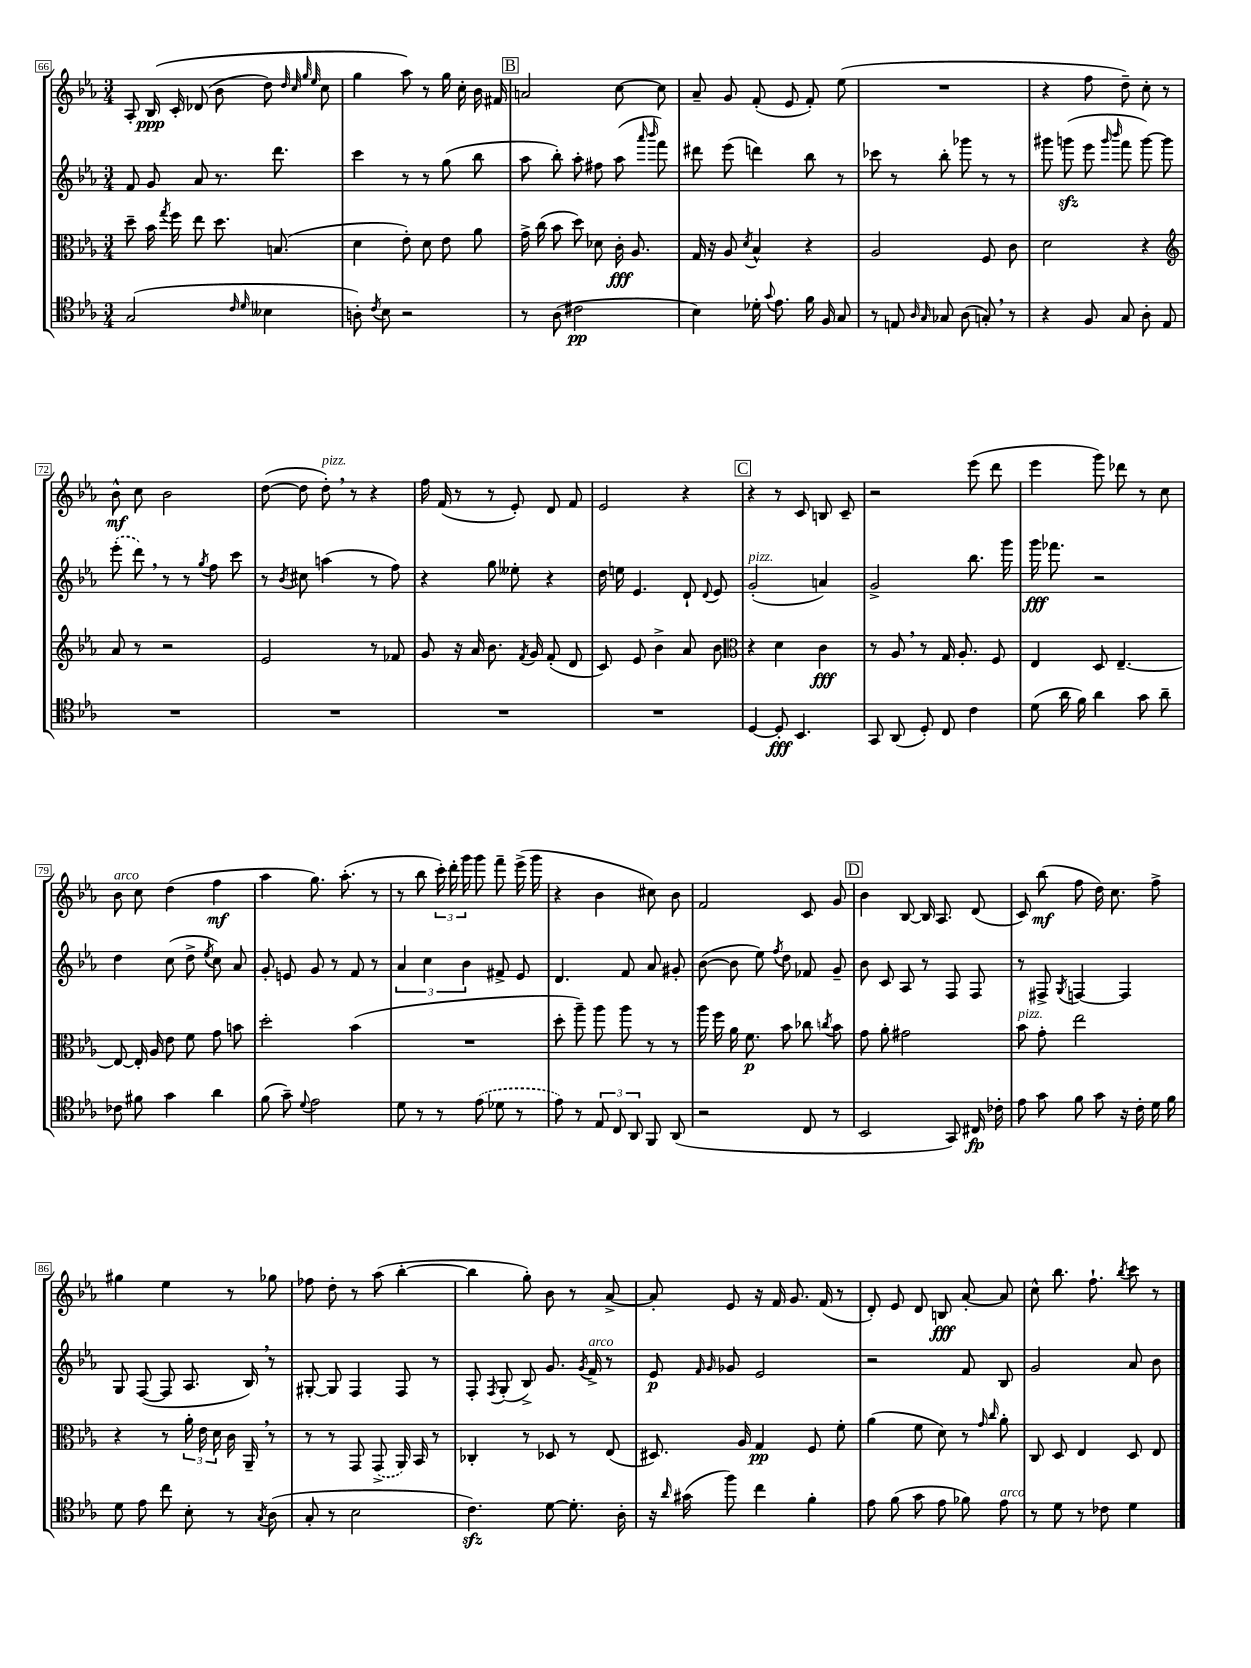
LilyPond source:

<<
\new StaffGroup <<
\new Staff = "s0" {
    \clef treble \key ees \major \numericTimeSignature \time 3/4
    \autoBeamOff aes8-. bes16\ppp\( c'16-. des'8( bes'8 d''8) \grace { d''32 c''32 g''32 ees''32 } c''8 |
    g''4 aes''8\) r8 g''16 c''16-. bes'16 fis'16 |
    \mark \markup { \box "B" } a'2 c''8~ c''8 |
    aes'8-- g'8 f'8-.( ees'8 f'8-.) ees''8( |
    R2. |
    r4 f''8 d''8--) c''8-. r8 |
    bes'8-^\mf c''8 bes'2 |
    d''8~( d''8 d''8-.^\markup { \italic "pizz." }) \breathe r8 r4 |
    f''16 f'16( r8 r8 ees'8-.) d'8 f'8 |
    ees'2 r4 |
    \mark \markup { \box "C" } r4 r8 c'8 b8 c'8-- |
    r2 ees'''8( d'''8 |
    ees'''4 g'''8) des'''8 r8 c''8 |
    bes'8^\markup { \italic "arco" } c''8 d''4( f''4\mf |
    aes''4 g''8.) aes''8.-.( r8 |
    r8 bes''8 \tuplet 3/2 { c'''16-.) d'''16-. g'''16 } g'''8 f'''8-- ees'''16->( g'''16 |
    r4 bes'4 cis''8) bes'8 |
    f'2 c'8 g'8 |
    \mark \markup { \box "D" } bes'4 bes8~ bes16 aes8. d'8( |
    c'8) bes''8\mf( f''8 d''16) c''8. f''8-> |
    gis''4 ees''4 r8 ges''8 |
    fes''8 d''8-. r8 aes''8( bes''4~-. |
    bes''4 g''8-.) bes'8 r8 aes'8~-> |
    aes'8-. ees'8 r16 f'16 g'8. f'16( r8 |
    d'8-.) ees'8 d'8 b8\fff aes'8~-. aes'8 |
    c''8-^ bes''8. f''8.-! \acciaccatura { bes''8 } c'''8 r8 \bar "|." |
}
\new Staff = "s1" {
    \clef treble \key ees \major \numericTimeSignature \time 3/4
    \autoBeamOff f'8 g'8 aes'8 r8. d'''8. |
    c'''4 r8 r8 g''8( bes''8 |
    \mark \markup { \box "B" } aes''8 bes''8-.) aes''8-. fis''8 aes''8( \grace { aes'''16 bes'''16 } f'''8) |
    dis'''8 ees'''8( d'''4) bes''8 r8 |
    ces'''8 r8 bes''8-. ges'''8 r8 r8 |
    gis'''8 g'''8\sfz( ees'''8 \grace { g'''16 bes'''16 } f'''8 g'''8~) g'''8 |
    \once \slurDashed ees'''8-.( d'''8) \breathe r8 r8 \acciaccatura { g''8 } f''8 c'''8 |
    r8 \acciaccatura { bes'8 } cis''8 a''4( r8 f''8) |
    r4 g''8 eeses''8-. r4 |
    d''16 e''16 ees'4. d'8-! \appoggiatura { d'8 } ees'8 |
    \mark \markup { \box "C" } g'2-.^\markup { \italic "pizz." }( a'4) |
    g'2-> bes''8. g'''16 |
    g'''16\fff fes'''8. r2 |
    d''4 c''8( d''8-> \acciaccatura { ees''8 } c''8) aes'8 |
    g'8-. e'8 g'8 r8 f'8 r8 |
    \tuplet 3/2 { aes'4 c''4 bes'4 } fis'8-> ees'8 |
    d'4. f'8 aes'8 gis'8-. |
    bes'8~( bes'8 ees''8) \acciaccatura { f''8 } d''8 fes'8 g'8-- |
    \mark \markup { \box "D" } bes'8 c'8 aes8 r8 f8 f8 |
    r8 fis8-> \acciaccatura { g8 } f4~ f4 |
    g8 f8~( f8 aes8. bes16) \breathe r8 |
    gis8~-. gis8 f4 f8 r8 |
    f8-. \acciaccatura { f8 } g8-.( bes8->) g'8. \acciaccatura { g'8 } f'16->^\markup { \italic "arco" } r8 |
    ees'8\p \grace { f'16 g'16 } ges'8 ees'2 |
    r2 f'8 bes8 |
    g'2 aes'8 bes'8 \bar "|." |
}
\new Staff = "s2" {
    \clef alto \key ees \major \numericTimeSignature \time 3/4
    \autoBeamOff d''8-- bes'16 \acciaccatura { g''8 } f''16 ees''8 d''8. b8.( |
    d'4 ees'8-.) d'8 ees'8 aes'8 |
    \mark \markup { \box "B" } g'16-> c''16( bes'8 d''8) des'8 c'16-.\fff aes8. |
    g16 r16 aes8 \acciaccatura { d'8 } bes4-^ r4 |
    aes2 f8 c'8 |
    d'2 r4 |
    \clef treble aes'8 r8 r2 |
    ees'2 r8 fes'8 |
    g'8 r16 aes'16 bes'8. \acciaccatura { f'8 } g'16 f'8-.( d'8 |
    c'8) ees'8 bes'4-> aes'8 bes'8 |
    \mark \markup { \box "C" } \clef alto r4 d'4 c'4\fff |
    r8 aes8 \breathe r8 g16 aes8.-. f8 |
    ees4 d8 ees4.~-- |
    ees8~ ees16-. aes16 ees'8 f'8 g'8 b'8 |
    d''2-. bes'4( |
    R2. |
    d''8-. aes''8--) aes''8 aes''8 r8 r8 |
    aes''16 f''16 aes'16 f'8.\p bes'8 ces''8 \acciaccatura { c''8 } bes'8 |
    \mark \markup { \box "D" } g'8 aes'8-. gis'2 |
    bes'8^\markup { \italic "pizz." } g'8-. ees''2 |
    r4 r8 \tuplet 3/2 { aes'16-. ees'16 d'16 } c'16 aes,16-- \breathe r8 |
    r8 r8 g,8 \once \slurDashed g,8->( aes,16) bes,16 r8 |
    ces4-. r8 des8 r8 ees8( |
    dis8.) aes16 g4\pp f8 f'8-. |
    aes'4( f'8 d'8) r8 \grace { g'16 c''16 } aes'8-. |
    c8 d8 ees4 d8 ees8 \bar "|." |
}
\new Staff = "s3" {
    \clef tenor \key ees \major \numericTimeSignature \time 3/4
    \autoBeamOff g2( \grace { c'16 d'16 } beses4 |
    a8-.) \acciaccatura { c'8 } bes8 r2 |
    \mark \markup { \box "B" } r8 aes8( cis'2\pp |
    bes4) des'16-. \appoggiatura { g'8 } ees'8. f'16 f16 g8 |
    r8 e8 \grace { aes16 g16 } ges8 aes8( g8-.) \breathe r8 |
    r4 f8 g8 aes8-. ees8 |
    R2. |
    R2. |
    R2. |
    R2. |
    \mark \markup { \box "C" } d4~ d8-.\fff bes,4. |
    g,8 aes,8( d8-.) c8 c'4 |
    d'8( aes'16 f'16) aes'4 g'8 aes'8-- |
    ces'8 fis'8 g'4 aes'4 |
    f'8( g'8--) \appoggiatura { d'8 } ees'2 |
    d'8 r8 r8 \once \slurDashed ees'8( des'8 r8 |
    ees'8) r8 \tuplet 3/2 { ees8 c8 aes,8 } f,8 aes,8( |
    r2 c8 r8 |
    \mark \markup { \box "D" } bes,2 g,8) cis16\fp ces'16-. |
    ees'8 g'8 f'8 g'8 r16 c'16-. d'16 f'16 |
    d'8 ees'8 c''8 bes8-. r8 \acciaccatura { g8 } aes8( |
    g8-. r8 bes2 |
    c'4.\sfz) d'8~ d'8.-. aes16-. |
    r16 \grace { aes'16 } gis'16( f''8) c''4 f'4-. |
    ees'8 f'8( g'8 ees'8 fes'8) ees'8^\markup { \italic "arco" } |
    r8 d'8 r8 ces'8 d'4 \bar "|." |
}
>>
>>
\layout { \context { \Score currentBarNumber = #66 \override BarNumber.stencil = #(make-stencil-boxer 0.1 0.3 ly:text-interface::print) } }
